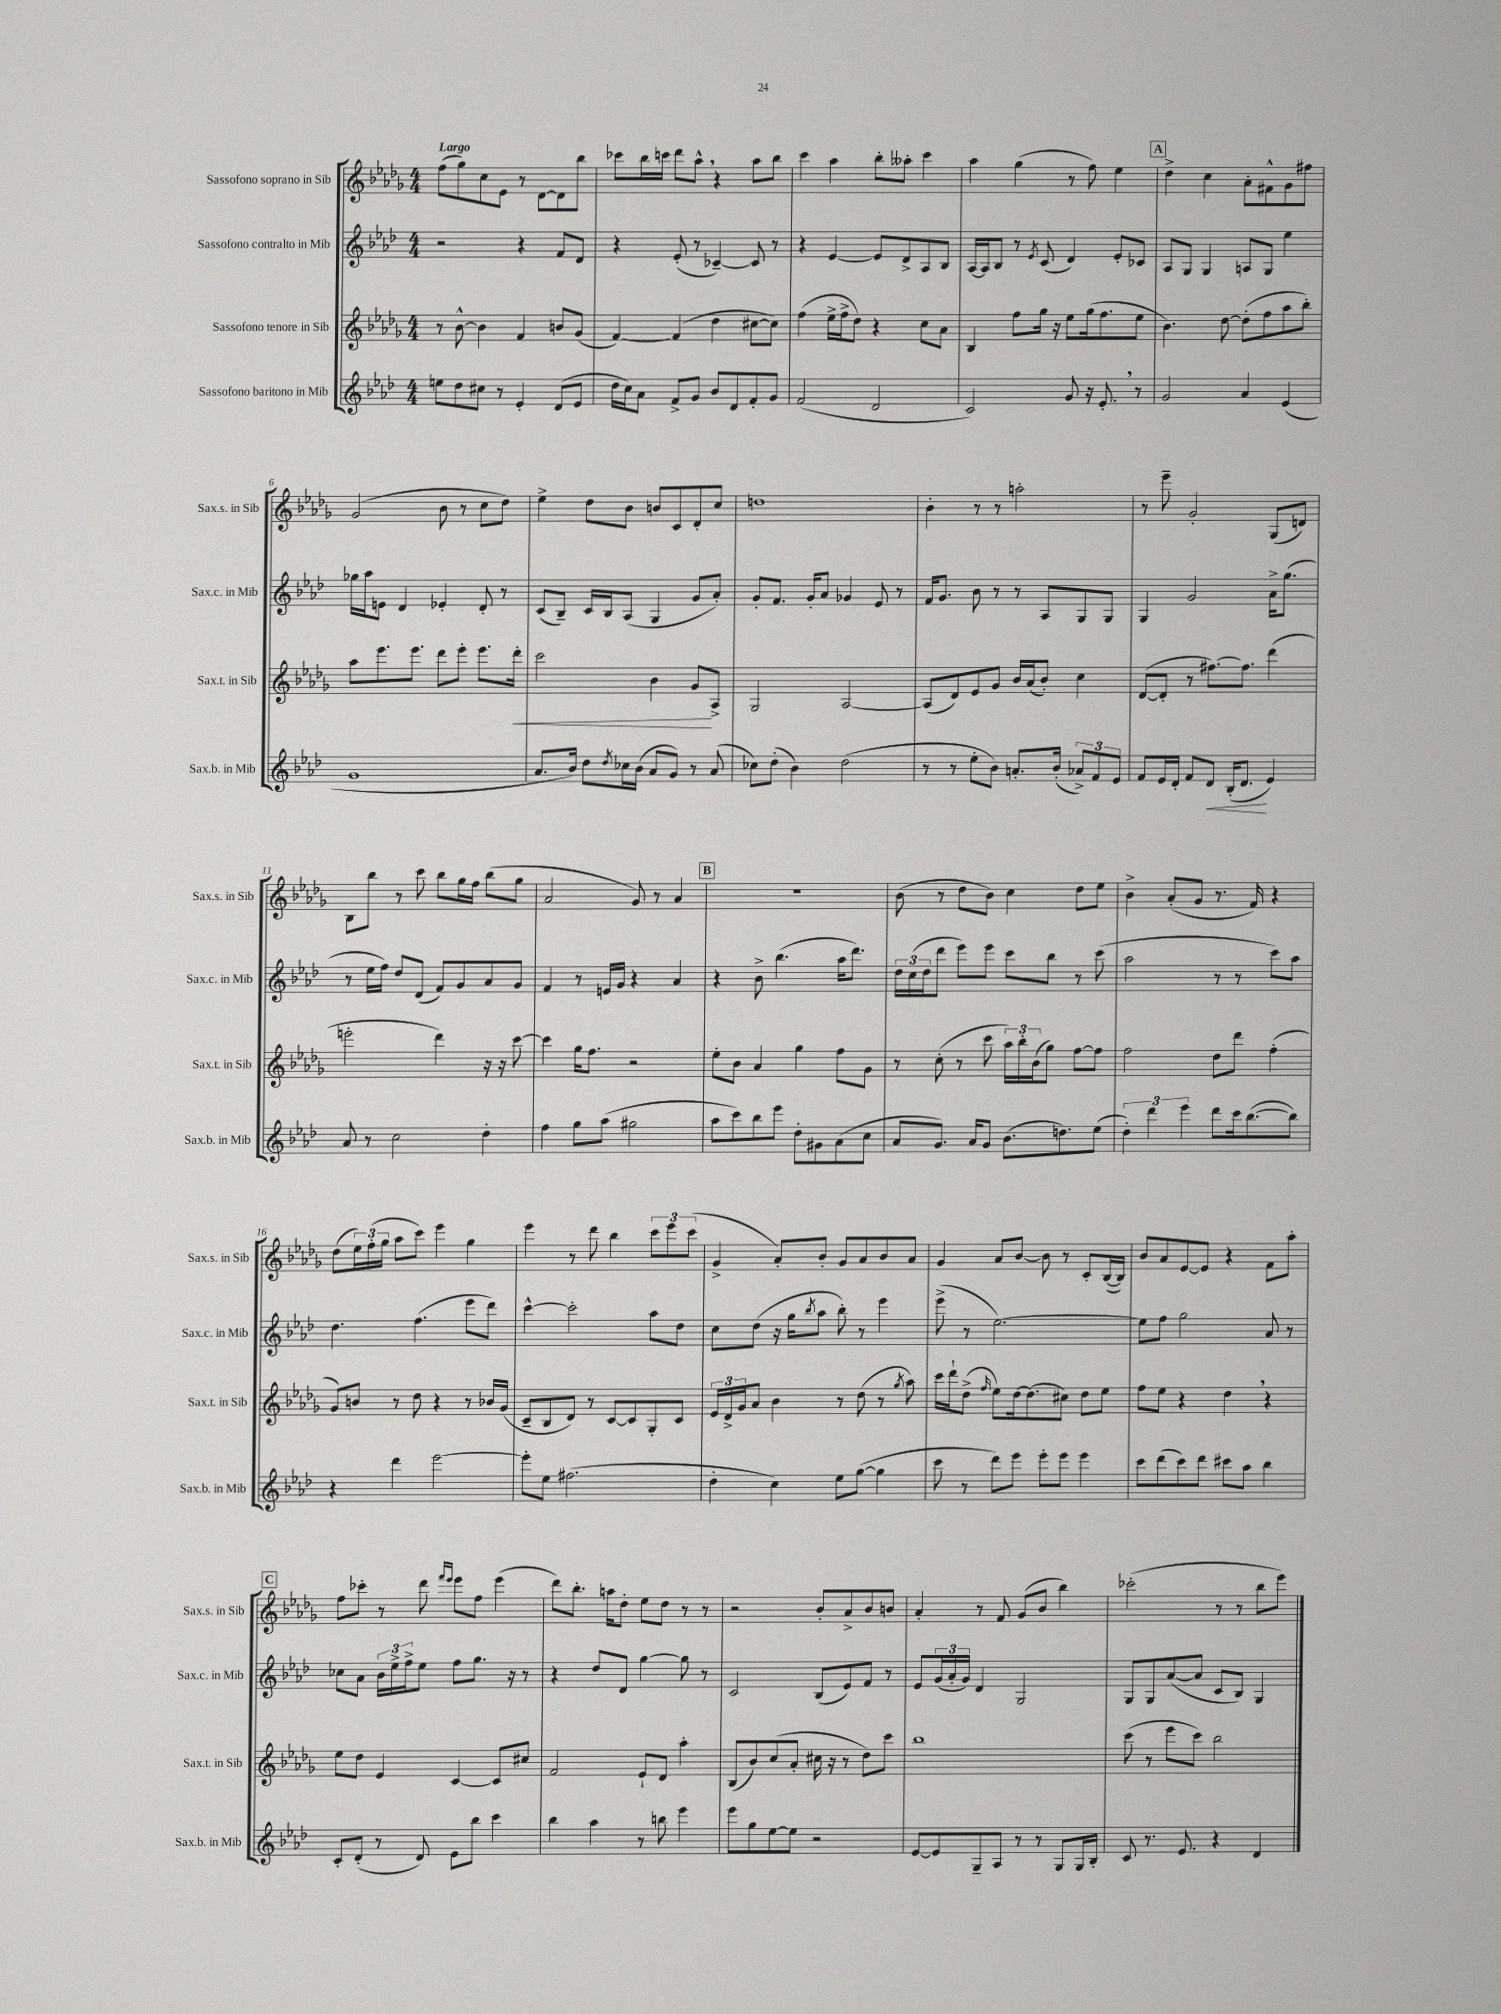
<<
\new StaffGroup <<
\new Staff = "s0" \with { instrumentName = "Sassofono soprano in Sib" shortInstrumentName = "Sax.s. in Sib" } {
    \clef treble \key des \major \numericTimeSignature \time 4/4 \tempo "Largo"
    f''8( ges''8) c''8 ees'8 r8 des'8~ des'8 bes''8 |
    ces'''8 bes''16 c'''16 des'''8 aes''8-^ \breathe r4 aes''8 bes''8 |
    c'''4 aes''4 bes''8-. aeses''8-. c'''4 |
    aes''4 ges''4( r8 f''8) ees''4 |
    \mark \markup { \box "A" } des''4-> c''4 aes'8-. fis'8-^ ges'8 fis''8 |
    ges'2( bes'8 r8 c''8 des''8) |
    ees''4-> des''8 bes'8 b'8 c'8 des'8-. c''8 |
    d''1 |
    bes'4-. r8 r8 a''2-. |
    r8 ees'''8-- ges'2-. ges8( d'8) |
    bes8 bes''8 r8 c'''8 bes''8 ges''16 f''16 bes''8( ges''8 |
    aes'2 ges'8) r8 aes'4 |
    \mark \markup { \box "B" } r1 |
    bes'8( r8 des''8 bes'8) c''4 des''8 ees''8 |
    bes'4-> aes'8-.( ges'8 r8. f'16) r4 |
    des''8( \tuplet 3/2 { ees''16) f''16-.( ges''16 } aes''8 c'''8) ees'''4 ges''4 |
    ees'''4 r8 des'''8 bes''4 \tuplet 3/2 { c'''8 ees'''8 c'''8( } |
    ges'4-> aes'8-.) bes'8-. ges'8 aes'8 bes'8 aes'8 |
    ges'4 aes'8 bes'8~ bes'8 r8 c'8-. bes16~( bes16) |
    bes'8 aes'8 ees'8~ ees'8 r4 f'8 aes''8-. |
    \mark \markup { \box "C" } f''8 ces'''8-. r8 des'''8 \grace { f'''16 ees'''16 } ees'''8 f''8 ees'''4( |
    des'''8) bes''8.-. a''16 des''8-. ees''8 des''8 r8 r8 |
    r2 bes'8-. aes'8-> bes'8 b'8 |
    aes'4-. r8 f'8 ges'8( bes'8 bes''4) |
    ces'''2-.( r8 r8 bes''8 ees'''8) \bar "|." |
}
\new Staff = "s1" \with { instrumentName = "Sassofono contralto in Mib" shortInstrumentName = "Sax.c. in Mib" } {
    \clef treble \key aes \major \numericTimeSignature \time 4/4
    r2 r4 f'8 des'8 |
    r4 ees'8-.( r8 ces'4~--) ces'8 r8 |
    r4 ees'4~ ees'8 des'8-> aes8 bes8 |
    aes16~ aes16 bes8 r8 \acciaccatura { ees'8 } c'8( des'4) ees'8-. ces'8 |
    \mark \markup { \box "A" } aes8 g8 g4 a8 g8 ees''4 |
    ges''16 aes''16 e'8 des'4 ees'4-. des'8-. r8 |
    c'8( bes8--) c'16 bes16 aes8( g4 g'8 aes'8-.) |
    g'8-. f'8. g'16-. aes'8 ges'4 ees'8 r8 |
    f'16 g'8. bes'8 r8 r8 aes8 g8 g8 |
    g4 g'2 aes'16-> g''8.( |
    r8 ees''16 f''16) des''8 des'8( f'8) g'8 aes'8 g'8 |
    f'4 r8 e'16 g'16 r4 aes'4 |
    \mark \markup { \box "B" } r4 bes'8-> bes''4.( aes''16 des'''8.) |
    \tuplet 3/2 { des''16 c''16( des''16 } des'''8 ees'''8) ees'''8 c'''8 bes''8 r8 c'''8( |
    aes''2 r8 r8 c'''8) aes''8 |
    des''4. f''4.( ees'''8 des'''8) |
    c'''4~-^ c'''2-. aes''8 des''8 |
    c''8 des''8( r16 g''16 \acciaccatura { bes''8 } aes''8 bes''8-.) r8 ees'''4 |
    ees'''8->( r8 ees''2.~) |
    ees''8 f''8 g''2 aes'8 r8 |
    \mark \markup { \box "C" } ces''8 aes'8 \tuplet 3/2 { bes'16 ees''16-> f''16-> } ees''8 f''8 g''8. r16 r8 |
    r4 des''8 des'8 g''4~ g''8 r8 |
    c'2 bes8( ees'8) f'8 r8 |
    ees'8 \tuplet 3/2 { g'16( aes'16-. g'16) } des'4 g2 |
    g8 g8 aes'8~( aes'8 c'8 bes8) g4 \bar "|." |
}
\new Staff = "s2" \with { instrumentName = "Sassofono tenore in Sib" shortInstrumentName = "Sax.t. in Sib" } {
    \clef treble \key des \major \numericTimeSignature \time 4/4
    r8 bes'8~-^ bes'4 f'4 b'8 ges'8( |
    f'4~) f'4( des''4 cis''8~ cis''8) |
    f''4( ees''16-> f''16-> des''8) r4 c''8 aes'8 |
    bes4 f''8 ges''16 r16 ees''8 ges''16( f''8. ees''8 |
    \mark \markup { \box "A" } bes'4.) des''8~ des''8-.( f''8 aes''8 bes''8-.) |
    aes''8 ees'''8. ees'''8. des'''8 ees'''8-. ees'''8. des'''16-.\< |
    c'''2 bes'4 ges'8\! aes8-> |
    ges2 aes2~ |
    aes8( des'8) ees'8 ges'8 bes'16 aes'16( bes'8-.) c''4 |
    des'8~( des'8-. r8 fis''8.~) fis''8. des'''4( |
    e'''2-. des'''4) r16 r16 c'''8~ |
    c'''4 ges''16 f''8. r2 |
    \mark \markup { \box "B" } ees''8-. bes'8 aes'4 ges''4 f''8 ges'8 |
    r8 c''8-.( r8 c'''8 \tuplet 3/2 { aes''16) bes''16-. bes'16( } ges''8) f''8~ f''8 |
    f''2 des''8 des'''8 f''4-.( |
    ges'8) b'8 r8 des''8 r4 r8 bes'16 ges'16( |
    c'8-- bes8 des'8) r8 c'8~ c'8 ges8-. c'8 |
    \tuplet 3/2 { ees'16 des'16-> ges'16 } aes'8 bes'4 r8 des''8( r8 \acciaccatura { ges''8 } aes''8) |
    c'''16 des'''16-! des''8->( \grace { f''16 } ees''8) des''16~ des''8.( cis''8) des''8 ees''8 |
    f''8 ees''8 r4 des''4 \breathe r4 |
    \mark \markup { \box "C" } ees''8 des''8 ees'4 c'4~ c'8 cis''8 |
    f'2 ees'8-! des'8 aes''4-. |
    bes8( bes'8) c''8( aes'8-. cis''16 r16 r8 des''8) c'''8 |
    bes''1 |
    c'''8( r8 ees'''8 c'''8) bes''2 \bar "|." |
}
\new Staff = "s3" \with { instrumentName = "Sassofono baritono in Mib" shortInstrumentName = "Sax.b. in Mib" } {
    \clef treble \key aes \major \numericTimeSignature \time 4/4
    e''8 des''8 cis''8 r8 ees'4-. des'8( ees'8 |
    des''16 c''16) aes'8 f'8-> g'8 bes'8 des'8 f'8-. g'8 |
    f'2( des'2 |
    c'2) g'8 r16 ees'8.-. \breathe r8 |
    \mark \markup { \box "A" } g'2 aes'4 ees'4( |
    g'1 |
    aes'8. bes'16) des''8 \acciaccatura { des''8 } ces''16 bes'16( aes'8 g'8) r8 aes'8( |
    ces''8) des''8-.( bes'4) des''2( |
    r8 r8 ees''8-. bes'8) a'8.-. bes'16-.( \tuplet 3/2 { aes'8->) f'8 ees'8 } |
    f'8 ees'16 des'16-. f'8 des'8\< bes16-.( des'8.\! ees'4) |
    aes'8 r8 c''2 des''4-. |
    f''4 g''8 aes''8( gis''2 |
    \mark \markup { \box "B" } aes''8 c'''8) bes''8 ees'''8 des''8-. gis'8 aes'8( c''8 |
    aes'8 g'8.) aes'16 g'8 bes'8.( d''8.) ees''8( |
    \tuplet 3/2 { des''4-.) des'''4 ees'''4 } des'''8 c'''16 bes''8.~( bes''8) |
    r4 des'''4 ees'''2~ |
    ees'''8-. ees''8 fis''2.( |
    des''4-. c''4) ees''8 g''8~( g''4 |
    c'''8 r8 des'''8) ees'''8 ees'''8-. ees'''8 ees'''4 |
    c'''8 des'''8( c'''8) des'''8 cis'''8 aes''8 bes''4 |
    \mark \markup { \box "C" } c'8-. des'8-.( r8 des'8) ees'8 bes''8 c'''4 |
    bes''4 aes''4 r8 b''8 ees'''4 |
    ees'''8 g''8 ees''8~ ees''8 r2 |
    ees'8~ ees'8 g8-- aes8 r8 r8 g8 g16 bes16-. |
    c'8 r8. ees'8. r4 des'4 \bar "|." |
}
>>
>>
